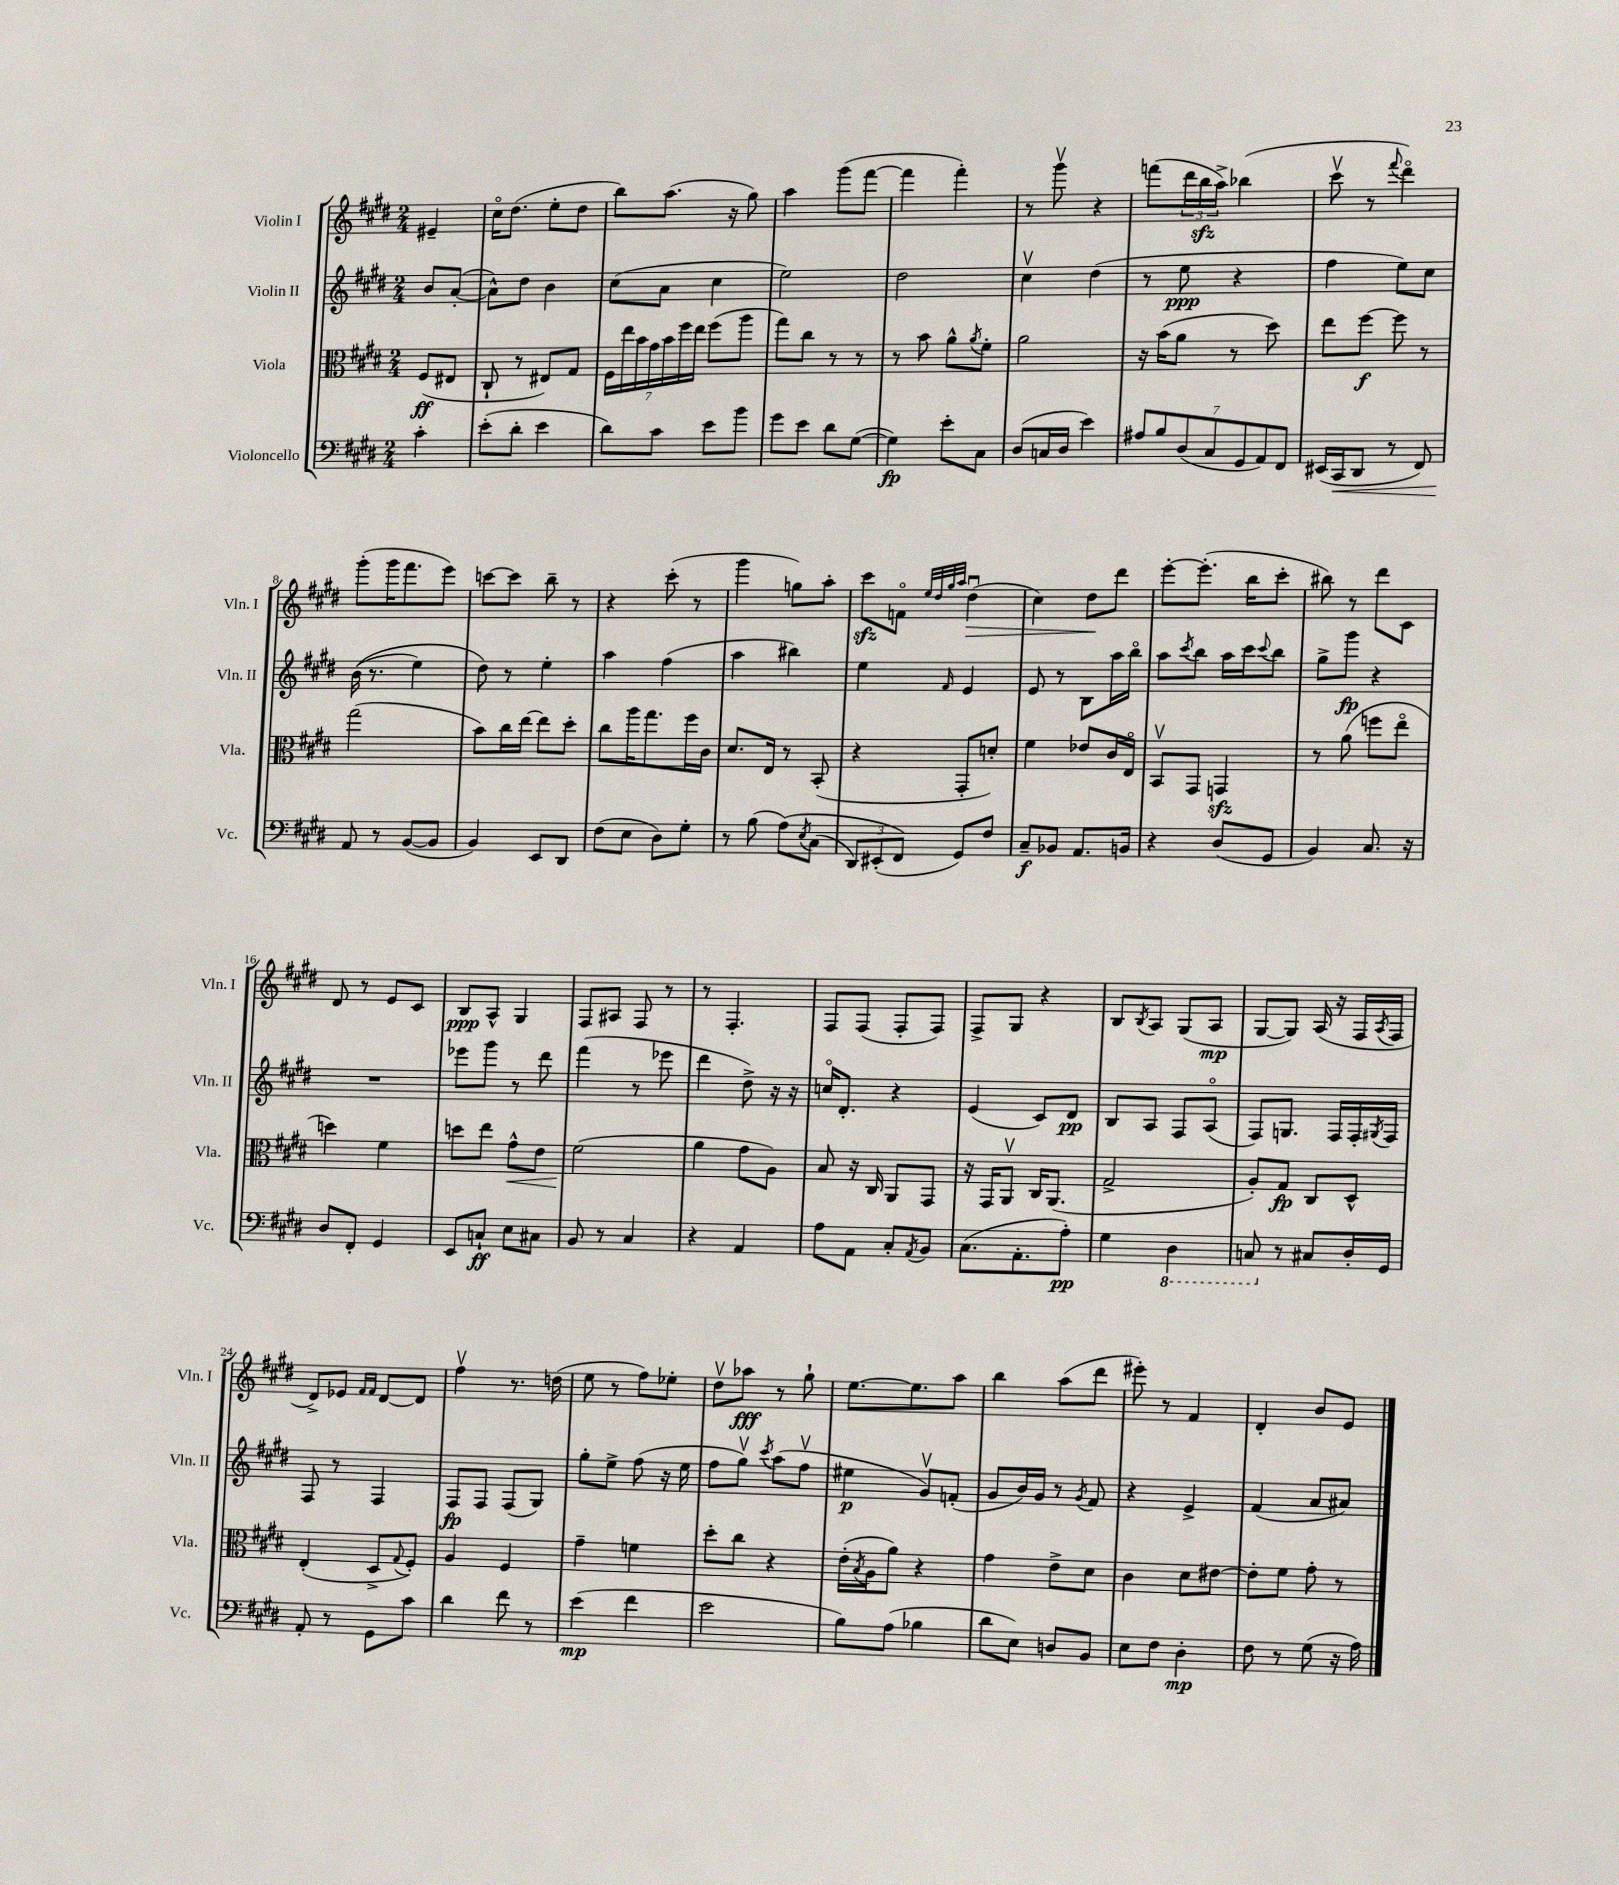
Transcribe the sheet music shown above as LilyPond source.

<<
\new StaffGroup <<
\new Staff = "s0" \with { instrumentName = "Violin I" shortInstrumentName = "Vln. I" } {
    \clef treble \key e \major \numericTimeSignature \time 2/4 \partial 4
    eis'4-- |
    cis''16\flageolet dis''8.( e''8-. dis''8 |
    b''8) a''8.( r16 gis''8) |
    a''4 gis'''8( fis'''8~ |
    fis'''4 fis'''4-.) |
    r8 gis'''8\upbow r4 |
    f'''8( \tuplet 3/2 { dis'''16 b''16\sfz a''16->) } bes''4( |
    cis'''8\upbow r8 \appoggiatura { fis'''8 } dis'''4\flageolet) |
    gis'''8-.( gis'''16 fis'''8. e'''8) |
    c'''8~ c'''8 b''8-- r8 |
    r4 cis'''8-.( r8 |
    gis'''4 g''8) a''8-. |
    cis'''8\sfz f'8\flageolet \grace { e''32 dis''32 gis''32 a''32 } dis''4\downbow\>( |
    cis''4) dis''8\! dis'''8 |
    e'''8~-. e'''8.-.( b''16 cis'''8-. |
    bis''8) r8 dis'''8 cis'8 |
    dis'8 r8 e'8 cis'8 |
    b8\ppp a8-^ gis4 |
    fis8 ais8 fis8 r8 |
    r8 fis4.-. |
    fis8 fis8( fis8-. fis8) |
    fis8-> gis8 r4 |
    b8 \acciaccatura { b8 } a8 gis8( a8\mp |
    gis8~ gis8) a16( r16 fis16 \acciaccatura { a8 } fis16 |
    dis'8->) ees'8 \grace { fis'16 fis'16 } dis'8~ dis'8 |
    fis''4\upbow r8. d''16( |
    e''8 r8 fis''8) ees''8-. |
    dis''8\upbow aes''8\fff r8 gis''8-! |
    e''8.~ e''8. a''8 |
    b''4 a''8( dis'''8 |
    eis'''8-.) r8 fis'4 |
    dis'4-. b'8 e'8 \bar "|." |
}
\new Staff = "s1" \with { instrumentName = "Violin II" shortInstrumentName = "Vln. II" } {
    \clef treble \key e \major \numericTimeSignature \time 2/4 \partial 4
    b'8 a'8~-.( |
    a'8-^) dis''8 b'4 |
    cis''8( a'8 cis''4 |
    e''2) |
    dis''2 |
    cis''4\upbow dis''4( |
    r8 e''8\ppp r4 |
    fis''4 e''8) cis''8 |
    b'16(\( r8. e''4) |
    dis''8\) r8 e''4-. |
    a''4 fis''4( |
    a''4 bis''4) |
    e''4 \grace { fis'16 } e'4 |
    e'8 r8 b8 a''16 b''16\flageolet |
    a''8 \acciaccatura { cis'''8 } b''8 a''16 cis'''16 \appoggiatura { cis'''8 } b''8 |
    gis''8-> gis'''8\fp r4 |
    R2 |
    ees'''8 gis'''8 r8 dis'''8 |
    fis'''4( r8 ees'''8 |
    dis'''4 dis''8->) r16 r16 |
    c''16\flageolet dis'8.-. r4 |
    e'4( cis'8) dis'8\pp |
    b8 a8 fis8 a8\flageolet( |
    fis8) g8. fis16 fis16-. \acciaccatura { gis8 } fis16 |
    fis8 r8 fis4 |
    fis8\fp fis8 fis8( gis8) |
    gis''8-. e''8-> fis''8( r16 e''16 |
    fis''8 gis''8\upbow) \acciaccatura { cis'''8 } a''8( fis''8\upbow |
    eis''4\p gis'8\upbow) f'8-.( |
    gis'8 b'16) gis'16 r8 \acciaccatura { gis'8 } fis'8 |
    r4 e'4-> |
    fis'4( a'8 ais'8) \bar "|." |
}
\new Staff = "s2" \with { instrumentName = "Viola" shortInstrumentName = "Vla." } {
    \clef alto \key e \major \numericTimeSignature \time 2/4 \partial 4
    fis8\ff( eis8 |
    cis8-! r8 eis8) gis8 |
    \tuplet 7/4 { fis16 e''16 b'16 gis'16 b'16 fis''16 e''16 } fis''8( a''8 |
    gis''8) cis''8 r8 r8 |
    r8 b'8 a'8-^ \acciaccatura { a'8 } fis'8-. |
    a'2 |
    r16 b'16( a'8 r8 dis''8) |
    e''8 fis''8~\f fis''8 r8 |
    gis''2( |
    b'8) cis''16 e''16~ e''8 dis''8-. |
    cis''8 a''16 gis''8. fis''16 cis'16 |
    dis'8. e16 r8 b,8-.( |
    r4 gis,8-. d'8-.) |
    fis'4 ees'8 cis'16 e16\flageolet |
    b,8\upbow gis,8 g,4\sfz |
    r8 a'8( f''8 e''8\flageolet |
    d''4) fis'4 |
    d''8 e''8 gis'8-^\< e'8 |
    fis'2\!( |
    a'4 gis'8 a8) |
    b8 r16 cis16 a,8 gis,8 |
    r16 gis,16 a,8\upbow cis16 a,8.( |
    gis2-> |
    a8-.) gis8\fp cis8 dis8-^ |
    e4-.( dis8-> \appoggiatura { gis8 } fis8-.) |
    a4 fis4 |
    gis'4-- f'4 |
    dis''8-. cis''8 r4 |
    e'16-.( \acciaccatura { b8 } a16 a'8) r4 |
    gis'4 e'8-> dis'8 |
    cis'4 dis'8 eis'8~ |
    eis'8-. fis'8 gis'8-. r8 \bar "|." |
}
\new Staff = "s3" \with { instrumentName = "Violoncello" shortInstrumentName = "Vc." } {
    \clef bass \key e \major \numericTimeSignature \time 2/4 \partial 4
    cis'4-. |
    e'8-.( dis'8-. e'4 |
    dis'8) cis'8 e'8 b'8 |
    gis'8 e'8 dis'8 gis8~( |
    gis4\fp) e'8-. cis8 |
    dis8( c16 dis16 e'4) |
    \tuplet 7/4 { ais8 b8 dis8( cis8 gis,8 a,8) fis,8 } |
    eis,16( cis,16\< dis,8 r8 fis,8) |
    a,8\! r8 b,8~( b,8 |
    b,4) e,8 dis,8 |
    fis8( e8 dis8) gis8-. |
    r8 b8( a8)\( \acciaccatura { e8 } cis8( |
    \tuplet 3/2 { dis,8) eis,8-.( fis,8\) } gis,8) fis8 |
    cis8--\f bes,8 a,8. b,16 |
    r4 dis8( gis,8 |
    b,4) cis8. r16 |
    dis8 fis,8-. gis,4 |
    e,8 c8-!\ff e8 cis8 |
    b,8 r8 cis4 |
    r4 a,4 |
    a8 a,8 cis8-. \acciaccatura { a,8 } b,8 |
    cis8.( a,8.-. a8-.\pp) |
    gis4 \ottava #-1 dis,4 |
    c,8 \ottava #0 r8 cis!8 dis16-. gis,16 |
    a,8-. r8 gis,8 cis'8 |
    dis'4 fis'8 r8 |
    e'4\mp( fis'4 |
    e'2 |
    b8) a8( bes4 |
    dis'8 e8) d8 b,8 |
    e8 fis8 dis4-.\mp |
    fis8 r8 gis8( r16 a16) \bar "|." |
}
>>
>>
